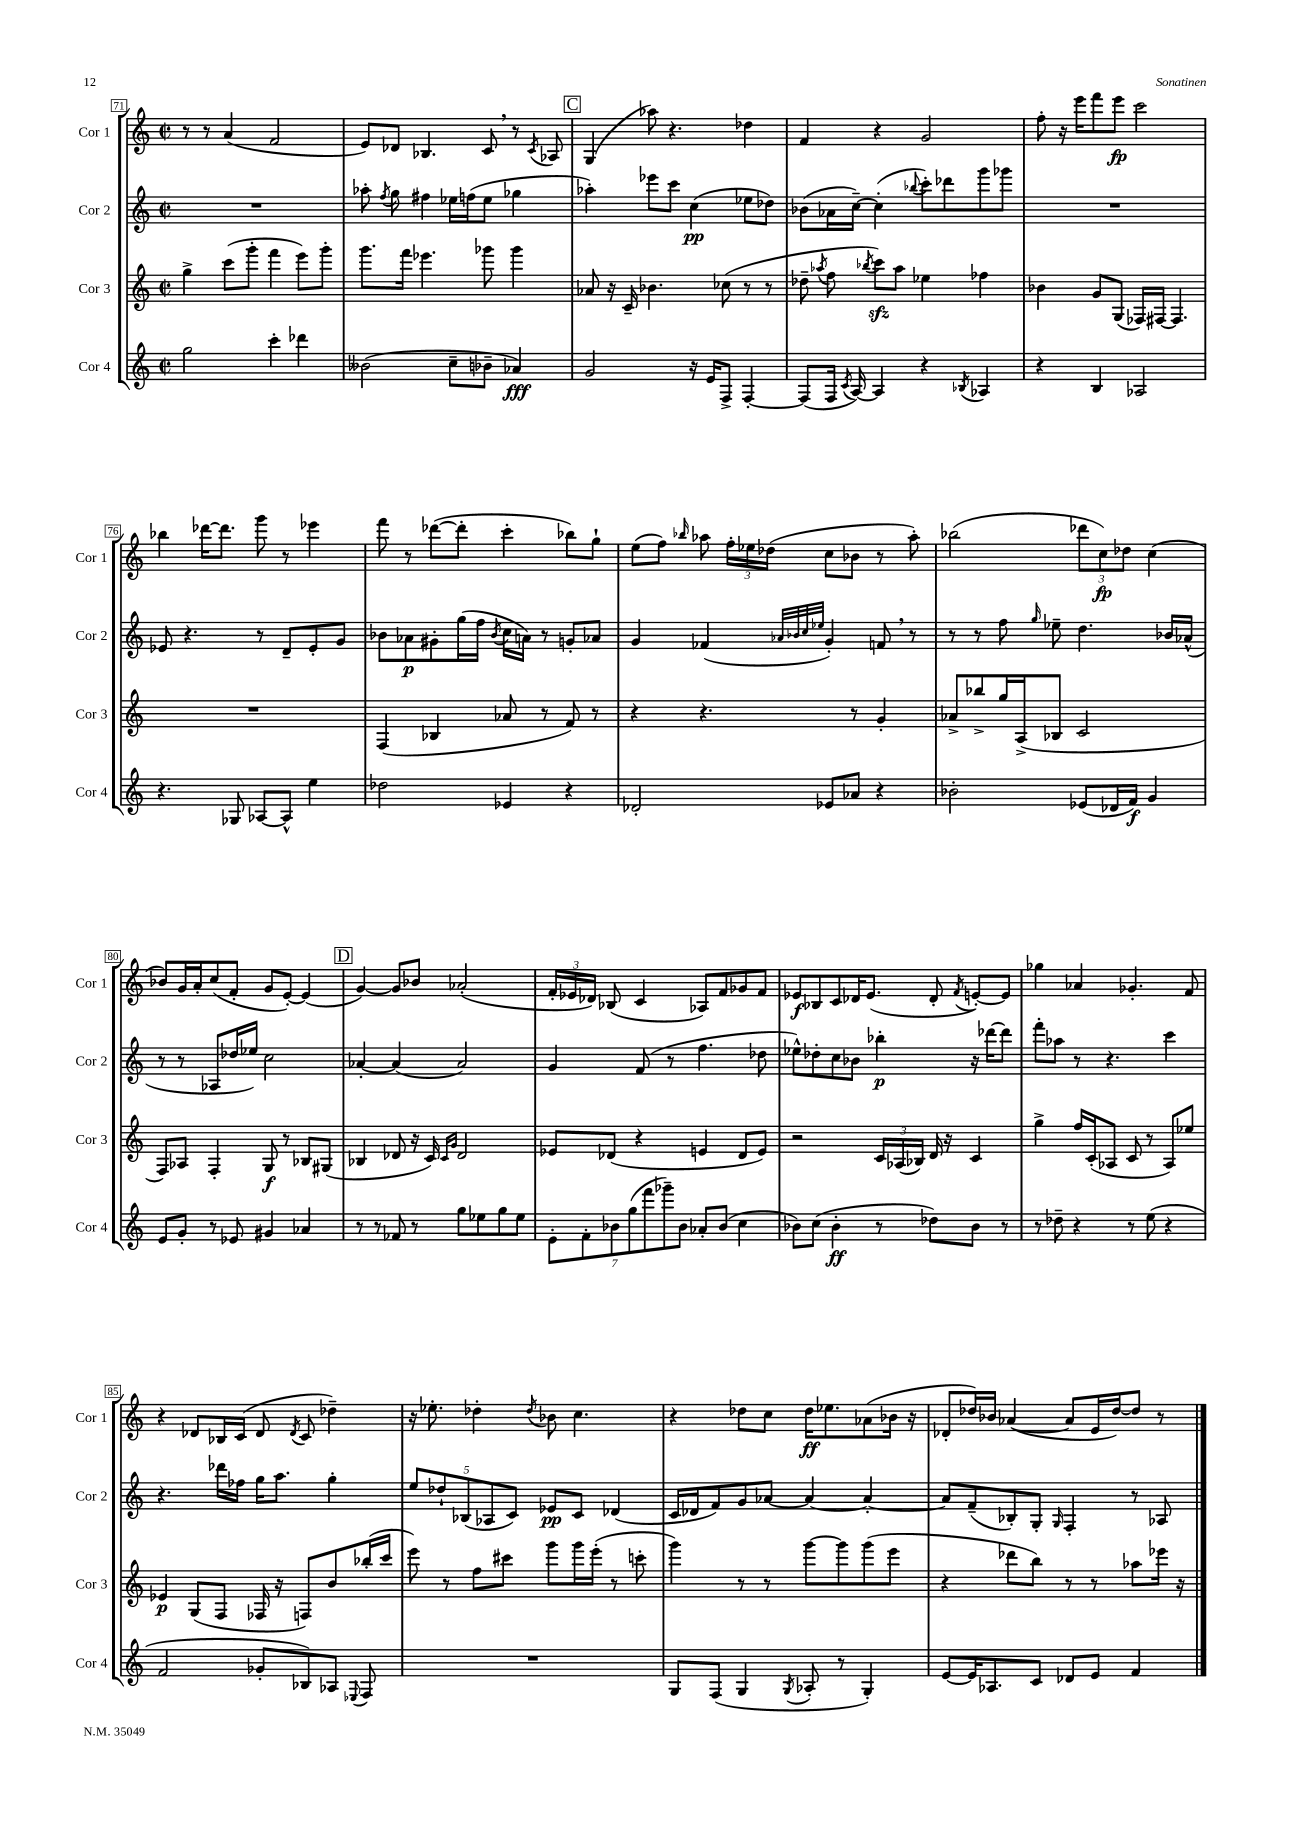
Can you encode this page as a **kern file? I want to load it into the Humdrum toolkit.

**kern	**dynam	**kern	**dynam	**kern	**dynam	**kern	**dynam
*part4	*part4	*part3	*part3	*part2	*part2	*part1	*part1
*staff4	*staff4	*staff3	*staff3	*staff2	*staff2	*staff1	*staff1
*I"Cor 4	*	*I"Cor 3	*	*I"Cor 2	*	*I"Cor 1	*
*I'Cor 4	*	*I'Cor 3	*	*I'Cor 2	*	*I'Cor 1	*
*clefG2	*	*clefG2	*	*clefG2	*	*clefG2	*
*k[]	*	*k[]	*	*k[]	*	*k[]	*
*M2/2	*	*M2/2	*	*M2/2	*	*M2/2	*
*met(c|)	*	*met(c|)	*	*met(c|)	*	*met(c|)	*
=71	=71	=71	=71	=71	=71	=71	=71
2gg\	.	4gg^\	.	1r	.	8r	.
.	.	.	.	.	.	8r	.
.	.	(8ccc\L	.	.	.	(4a/	.
.	.	8ggg'\J	.	.	.	.	.
4ccc'\	.	4fff\	.	.	.	2f/	.
4ddd-X\	.	8eee\L)	.	.	.	.	.
.	.	8ggg'\J	.	.	.	.	.
=72	=72	=72	=72	=72	=72	=72	=72
(2b--X\	.	8.ggg\L	.	8aa-X'\	.	8e/L)	.
.	.	.	.	8qff/	.	.	.
.	.	.	.	8gg\	.	8d-X/J	.
.	.	16fff\Jk	.	.	.	.	.
.	.	4.eee-X\	.	4ff#X\	.	4.B-X/	.
8cc~\L	.	.	.	16ee-X\LL	.	.	.
.	.	.	.	(16ffn\J	.	.	.
8b-X~\J	.	8ggg-X\	.	8ee-\J	.	8c,/	.
4a-X/)	fff	4ggg-\	.	4gg-X\	.	8r	.
.	.	.	.	.	.	8qc/	.
.	.	.	.	.	.	8A-X/	.
!!LO:REH:place=s1:t=C
=73	=73	=73	=73	=73	=73	=73	=73
2g/	.	8a-X/	.	4aa-X'\)	.	(4G/	.
.	.	16r	.	.	.	.	.
.	.	16c~/	.	.	.	.	.
.	.	4.b-X\	.	8eee-X\L	.	8aa-X\)	.
.	.	.	.	8ccc\J	.	4.r	.
16r	.	.	.	(4cc\	pp	.	.
16e/KL	.	.	.	.	.	.	.
8F^/J	.	(8cc-X\	.	.	.	.	.
[4F'/	.	8r	.	8ee-X\L	.	4dd-X\	.
.	.	8r	.	8dd-X\J)	.	.	.
=74	=74	=74	=74	=74	=74	=74	=74
(8F/L]	.	8dd-X~\	.	(8b-X\L	.	4f/	.
.	.	8qaa-X/	.	.	.	.	.
16F/Jk	.	8ff\	.	16a-X\L	.	.	.
8qc/	.	.	.	.	.	.	.
[16A/)	.	.	.	[16cc~\JJ)	.	.	.
.	.	8qbb-X/	.	.	.	.	.
4A/]	.	8ccczz\L)	.	(4cc'\]	.	4r	.
.	.	8aa-\J	.	.	.	.	.
.	.	.	.	8qqbb-X/	.	.	.
4r	.	4ee-X\	.	8ccc'\L)	.	2g/	.
.	.	.	.	8ddd-X\	.	.	.
8qB-X/	.	.	.	.	.	.	.
4A-X/	.	4ff-X\	.	8ggg\	.	.	.
.	.	.	.	8ggg-X\J	.	.	.
=75	=75	=75	=75	=75	=75	=75	=75
4r	.	4b-X\	.	1r	.	8ff'\	.
.	.	.	.	.	.	16r	.
.	.	.	.	.	.	16eee\KL	.
4B/	.	8g/L	.	.	.	8fff\	.
.	.	(8G/J	.	.	.	8eee\J	fp
2A-X/	.	16F-X/LL)	.	.	.	2ccc\	.
.	.	[16F#X/JJ	.	.	.	.	.
.	.	4.F#/]	.	.	.	.	.
!!LO:LB:g=z
=76	=76	=76	=76	=76	=76	=76	=76
4.r	.	1r	.	8e-X/	.	4bb-X\	.
.	.	.	.	4.r	.	.	.
.	.	.	.	.	.	[16ddd-X\KL	.
.	.	.	.	.	.	8.ddd-\J]	.
8G-X/	.	.	.	.	.	.	.
[8A-X/L	.	.	.	8r	.	8ggg\	.
8A-^^/J]	.	.	.	8d~/L	.	8r	.
4ee\	.	.	.	8e-'/	.	4eee-X\	.
.	.	.	.	8g/J	.	.	.
=77	=77	=77	=77	=77	=77	=77	=77
2dd-X\	.	(4F/	.	8b-X\L	.	8fff\	.
.	.	.	.	8a-X\	p	8r	.
.	.	4B-X/	.	8g#X'\	.	([8ddd-X\L	.
.	.	.	.	(16gg\L	.	8ddd-'\J]	.
.	.	.	.	16ff\JJ	.	.	.
.	.	.	.	8qb-/	.	.	.
4e-X/	.	8a-X/	.	16cc\LL	.	4ccc'\	.
.	.	.	.	16an\JJ)	.	.	.
.	.	8r	.	8r	.	.	.
4r	.	8f/)	.	8gn'/L	.	8bb-X\L)	.
.	.	8r	.	8a-X/J	.	8gg`\J	.
=78	=78	=78	=78	=78	=78	=78	=78
2d-X'/	.	4r	.	4g/	.	(8ee\L	.
.	.	.	.	.	.	8ff\J)	.
.	.	.	.	.	.	16qqbb-X/	.
.	.	4.r	.	(4f-X/	.	8aa-X\	.
.	.	.	.	.	.	24ff'\LL	.
.	.	.	.	.	.	24ee-X\	.
.	.	.	.	.	.	(24dd-X\JJ	.
.	.	.	.	32qqa-X/LLL	.	.	.
.	.	.	.	32qqb-X/	.	.	.
.	.	.	.	32qqcc/	.	.	.
.	.	.	.	32qqee-X/JJJ	.	.	.
8e-X/L	.	.	.	4g'/)	.	8cc\L	.
8a-X/J	.	8r	.	.	.	8b-X\J	.
4r	.	4g'/	.	8fn,/	.	8r	.
.	.	.	.	8r	.	8aa-'\)	.
=79	=79	=79	=79	=79	=79	=79	=79
2b-X'\	.	8a-X^/L	.	8r	.	(2bb-X\	.
.	.	8bb-X^/	.	8r	.	.	.
.	.	16gg/L	.	8ff\	.	.	.
.	.	(16A^/J	.	.	.	.	.
.	.	.	.	16qqgg/	.	.	.
.	.	8B-X/J	.	8ee-X~\	.	.	.
(8e-X/L	.	2c/	.	4.dd\	.	12ddd-X\L	.
.	.	.	.	.	.	12cc\)	fp
16d-X/L	.	.	.	.	.	.	.
.	.	.	.	.	.	12dd-X\J	.
16f/JJ)	f	.	.	.	.	.	.
4g/	.	.	.	.	.	(4cc\	.
.	.	.	.	16b-X/LL	.	.	.
.	.	.	.	(16a-X^^/JJ	.	.	.
!!LO:LB:g=z
=80	=80	=80	=80	=80	=80	=80	=80
8e/L	.	8F/L)	.	8r	.	8b-X/L)	.
8g'/J	.	8A-X/J	.	8r	.	16g/L	.
.	.	.	.	.	.	16a'/J	.
8r	.	4F'/	.	8A-X/L	.	(8cc/	.
8e-X/	.	.	.	16dd-X/L	.	8f'/J	.
.	.	.	.	16ee-X/JJ)	.	.	.
4g#X/	.	8G/	f	2cc\	.	8g/L	.
.	.	8r	.	.	.	[8e'/J)	.
4a-X/	.	8B-X/L	.	.	.	(4e/]	.
.	.	(8G#X/J	.	.	.	.	.
!!LO:REH:place=s1:t=D
=81	=81	=81	=81	=81	=81	=81	=81
8r	.	4B-X/	.	[4a-X'/	.	[4g/)	.
8r	.	.	.	.	.	.	.
8f-X/	.	8d-X/	.	(4a-/]	.	8g/L]	.
8r	.	16r	.	.	.	8b-X/J	.
.	.	16c/)	.	.	.	.	.
.	.	16qqc/LL	.	.	.	.	.
.	.	16qqg/JJ	.	.	.	.	.
8gg\L	.	2d-/	.	2a-/)	.	(2a-X'/	.
8ee-X\	.	.	.	.	.	.	.
8gg\	.	.	.	.	.	.	.
8ee-\J	.	.	.	.	.	.	.
=82	=82	=82	=82	=82	=82	=82	=82
14e'\L	.	8e-X/L	.	4g/	.	24f'/LL	.
.	.	.	.	.	.	24e-X/	.
14f'\	.	.	.	.	.	.	.
.	.	.	.	.	.	24d-X/JJ)	.
.	.	(8d-X/J	.	.	.	(8B-X/	.
14b-X\	.	.	.	.	.	.	.
(14gg\	.	.	.	.	.	.	.
.	.	4r	.	(8f/	.	4c/	.
14fff\	.	.	.	.	.	.	.
14ggg-X~\)	.	.	.	.	.	.	.
.	.	.	.	8r	.	.	.
14b-\J	.	.	.	.	.	.	.
8a-X'/L	.	4en/	.	4.ff\	.	8A-X/L)	.
(8b-/J	.	.	.	.	.	8f/	.
4cc\	.	8d-/L	.	.	.	8g-X/	.
.	.	8e/J)	.	8dd-X\	.	8f/J	.
=83	=83	=83	=83	=83	=83	=83	=83
8b-X\L)	.	2r	.	8ee-X^^\L)	.	8e-X/L	f
(8cc\J	.	.	.	8dd-X'\	.	8B-X/	.
4b-'\	ff	.	.	8cc\	.	8c/	.
.	.	.	.	8b-X\J	.	16d-X/K	.
.	.	.	.	.	.	(8.e-/J	.
8r	.	24c/LL	.	4bb-X'\	p	.	.
.	.	(24A-X/	.	.	.	.	.
.	.	24B-X/JJ)	.	.	.	.	.
8dd-X\L)	.	16d/	.	.	.	8d-'/	.
.	.	16r	.	.	.	.	.
.	.	.	.	.	.	8qf/	.
8b-\J	.	4c/	.	16r	.	[8en'/L)	.
.	.	.	.	[16ddd-X\KL	.	.	.
8r	.	.	.	8ddd-\J]	.	8e/J]	.
=84	=84	=84	=84	=84	=84	=84	=84
8r	.	4gg^\	.	8fff'\L	.	4gg-X\	.
8dd-X~\	.	.	.	8aa-X\J	.	.	.
4r	.	16ff/LL	.	8r	.	4a-X/	.
.	.	(16c'/J	.	.	.	.	.
.	.	8A-X/J	.	4.r	.	.	.
8r	.	8c/	.	.	.	4.g-X'/	.
(8ee\	.	8r	.	.	.	.	.
4r	.	8A-/L)	.	4ccc\	.	.	.
.	.	8ee-X/J	.	.	.	8f/	.
!!LO:LB:g=z
=85	=85	=85	=85	=85	=85	=85	=85
2f/	.	4e-X/	p	4.r	.	4r	.
.	.	(8G/L	.	.	.	8d-X/L	.
.	.	8F/J	.	16ddd-X\LL	.	16B-X/L	.
.	.	.	.	16ff-X\JJ	.	(16c/JJ	.
8g-X'/L	.	16F-X/	.	16gg\KL	.	8d-/	.
.	.	16r	.	8.aa\J	.	.	.
.	.	.	.	.	.	8qd-/	.
8B-X/)	.	8Fn/L)	.	.	.	8c/	.
8A-X/J	.	8b/	.	4gg'\	.	4dd-X~\)	.
8qqE-X/	.	.	.	.	.	.	.
8F/	.	(16bb-X'/L	.	.	.	.	.
.	.	16ccc/JJ	.	.	.	.	.
=86	=86	=86	=86	=86	=86	=86	=86
1r	.	8eee\)	.	10ee/L	.	16r	.
.	.	.	.	.	.	8.ee-X'\	.
.	.	.	.	10dd-X`/	.	.	.
.	.	8r	.	.	.	.	.
.	.	.	.	(10B-X/	.	.	.
.	.	8ff\L	.	.	.	4dd-X'\	.
.	.	.	.	10A-X/	.	.	.
.	.	8ccc#X\J	.	.	.	.	.
.	.	.	.	10c/J)	.	.	.
.	.	.	.	.	.	8qdd-/	.
.	.	8ggg\L	.	8e-X/L	pp	8b-X\	.
.	.	16ggg\L	.	8c/J	.	4.cc\	.
.	.	(16eee'\JJ	.	.	.	.	.
.	.	8r	.	(4d-X/	.	.	.
.	.	8cccn'\	.	.	.	.	.
=87	=87	=87	=87	=87	=87	=87	=87
8G/L	.	4ggg\)	.	16c/LL	.	4r	.
.	.	.	.	16d-X/J	.	.	.
(8F/J	.	.	.	8f/)	.	.	.
4G/	.	8r	.	8g/	.	8dd-X\L	.
.	.	8r	.	[8a-X/J	.	8cc\J	.
8qG/	.	.	.	.	.	.	.
8A-X'/	.	[8ggg\L	.	4a-/_	.	16dd-\KL	ff
.	.	.	.	.	.	8.ee-X\	.
8r	.	8ggg\]	.	.	.	.	.
4G'/)	.	(8ggg\	.	4a-'/_	.	(8a-X\	.
.	.	8eee\J	.	.	.	16b-X\Jk	.
.	.	.	.	.	.	16r	.
=88	=88	=88	=88	=88	=88	=88	=88
[8e/L	.	4r	.	8a-/L]	.	8d-X'/L	.
16e/K]	.	.	.	(8f~/	.	16dd-X/L)	.
8.A-X/	.	.	.	.	.	16b-X/JJ	.
.	.	8ddd-X\L	.	8B-X'/)	.	([4a-X/	.
8c/J	.	8bb\J)	.	8G'/J	.	.	.
.	.	.	.	16qqG/	.	.	.
8d-X/L	.	8r	.	4F'/	.	8a-/L]	.
8e/J	.	8r	.	.	.	16e/L	.
.	.	.	.	.	.	[16dd-/J)	.
4f/	.	8aa-X\L	.	8r	.	8dd-/J]	.
.	.	16eee-X\Jk	.	8A-X/	.	8r	.
.	.	16r	.	.	.	.	.
==	==	==	==	==	==	==	==
*-	*-	*-	*-	*-	*-	*-	*-
